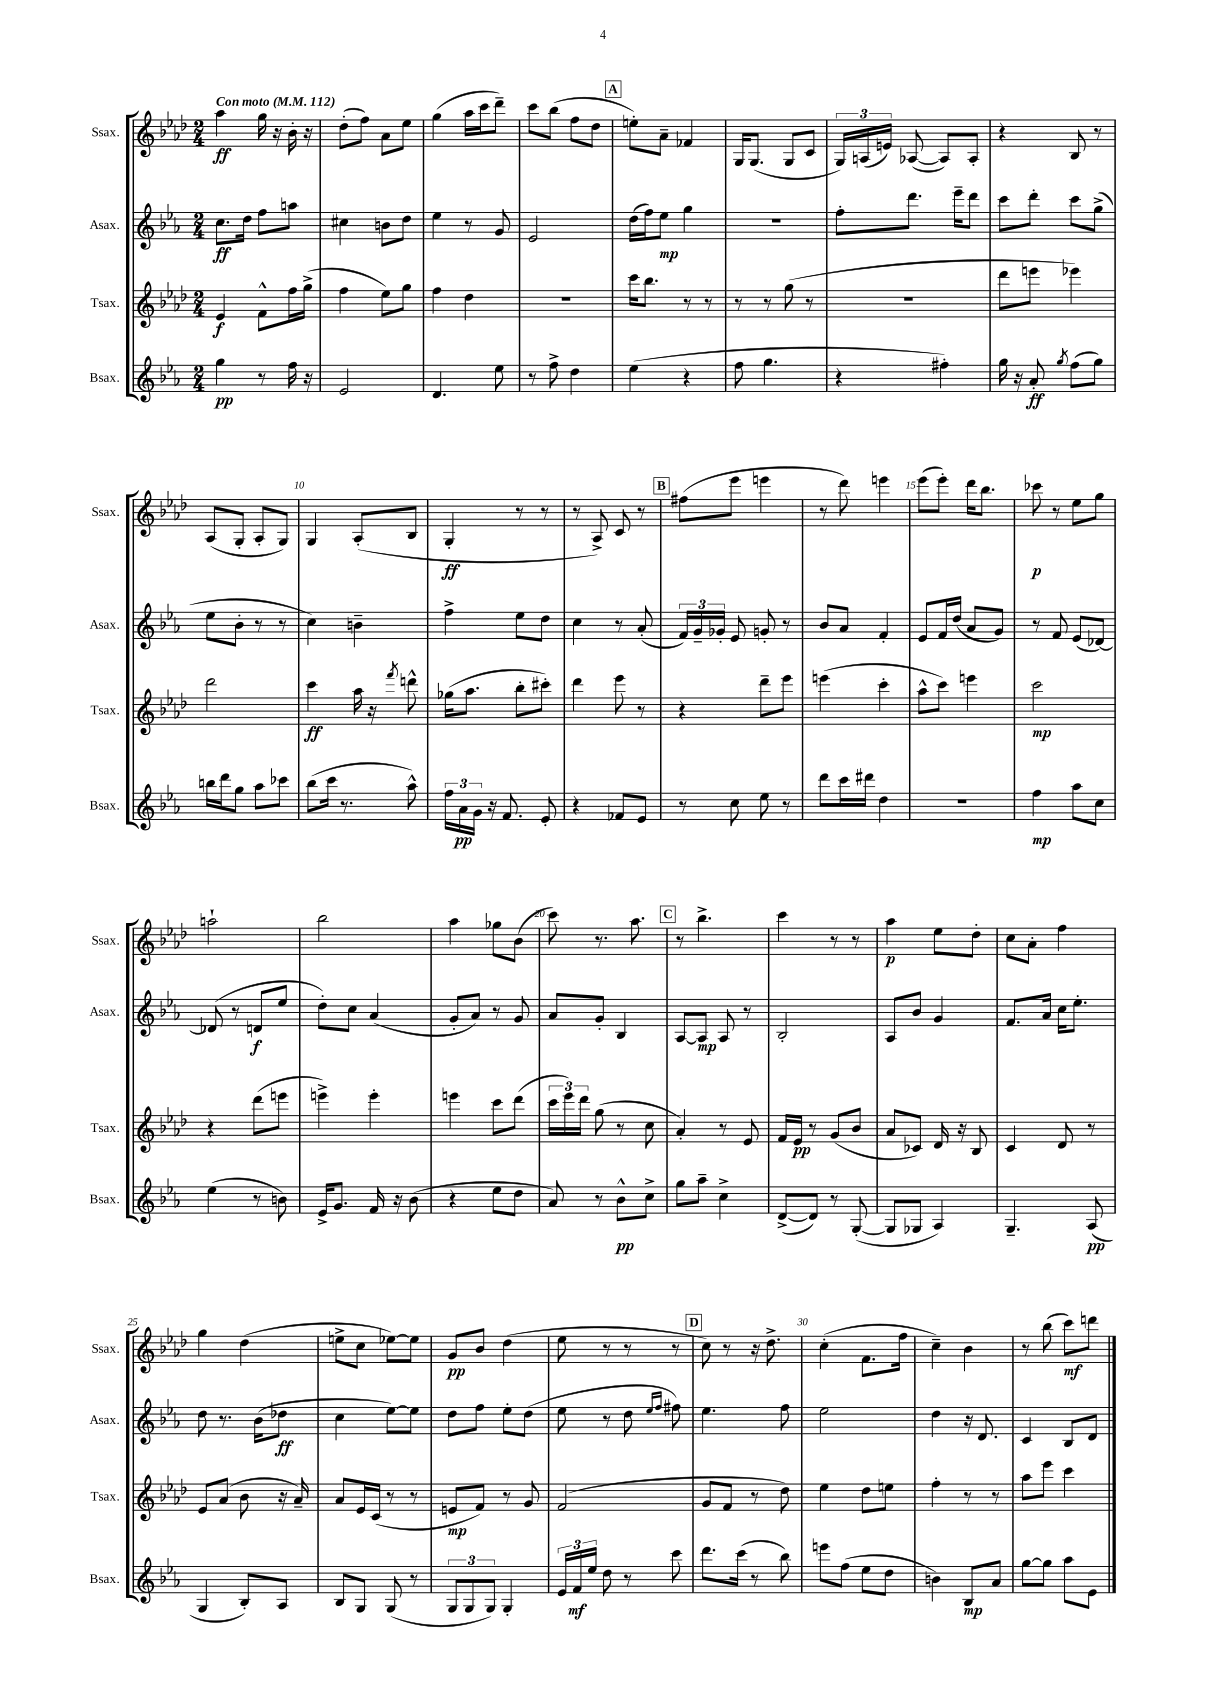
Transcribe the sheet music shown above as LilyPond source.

<<
\new StaffGroup <<
\new Staff = "s0" \with { instrumentName = "Ssax." shortInstrumentName = "Ssax." } {
    \clef treble \key aes \major \numericTimeSignature \time 2/4 \tempo "Con moto" 4 = 112
    \autoBeamOff aes''4\ff g''16 r16 bes'16-. r16 |
    des''8[-.( f''8]) aes'8[ ees''8] |
    g''4( aes''16[ c'''16 des'''8]--) |
    c'''8[ bes''8]( f''8[ des''8] |
    \mark \markup { \box "A" } e''8[-.) aes'8]-- fes'4 |
    g16[ g8.]( g8[ c'8] |
    \tuplet 3/2 { g16[) a16( e'16]) } aes8~( aes8[) aes8]-. |
    r4 bes8 r8 |
    aes8[( g8]-. aes8[-. g8]) |
    g4 aes8[-.( bes8] |
    g4-.\ff r8 r8 |
    r8 aes8->) c'8 r8 |
    \mark \markup { \box "B" } fis''8[( ees'''8] e'''4 |
    r8 des'''8) e'''4 |
    ees'''8[( ees'''8]-.) des'''16[ bes''8.] |
    ces'''8\p r8 ees''8[ g''8] |
    a''2-! |
    bes''2 |
    aes''4 ges''8[ bes'8]( |
    c'''8) r8. aes''8. |
    \mark \markup { \box "C" } r8 bes''4.-> |
    c'''4 r8 r8 |
    aes''4\p ees''8[ des''8]-. |
    c''8[ aes'8]-. f''4 |
    g''4 des''4( |
    e''8[-> c''8] ees''8[~) ees''8] |
    g'8[\pp bes'8] des''4( |
    ees''8 r8 r8 r8 |
    \mark \markup { \box "D" } c''8) r8 r16 des''8.-> |
    c''4-.( f'8.[ f''16] |
    c''4--) bes'4 |
    r8 bes''8( c'''8[\mf) d'''8] \bar "|." |
}
\new Staff = "s1" \with { instrumentName = "Asax." shortInstrumentName = "Asax." } {
    \clef treble \key ees \major \numericTimeSignature \time 2/4
    \autoBeamOff c''8.[\ff d''16] f''8[ a''8] |
    cis''4 b'8[ d''8] |
    ees''4 r8 g'8 |
    ees'2 |
    \mark \markup { \box "A" } d''16[( f''16) ees''8]\mp g''4 |
    R2 |
    f''8[-. d'''8.] ees'''16[-- d'''8] |
    c'''8[ d'''8]-. c'''8[ g''8]->( |
    ees''8[ bes'8]-. r8 r8 |
    c''4) b'4-- |
    f''4-> ees''8[ d''8] |
    c''4 r8 aes'8-.( |
    \mark \markup { \box "B" } \tuplet 3/2 { f'16[) g'16-- ges'16]-. } ees'8 g'8-. r8 |
    bes'8[ aes'8] f'4-. |
    ees'8[ f'16 d''16]( aes'8[ g'8]) |
    r8 f'8 ees'8[( des'8]~) |
    des'8( r8 d'8[\f ees''8] |
    d''8[-.) c''8] aes'4( |
    g'8[-. aes'8]) r8 g'8 |
    aes'8[ g'8]-. bes4 |
    \mark \markup { \box "C" } aes8[~ aes8]\mp aes8 r8 |
    bes2-. |
    aes8[ bes'8] g'4 |
    f'8.[ aes'16] c''16[ ees''8.]-. |
    d''8 r8. bes'16[( des''8]\ff |
    c''4 ees''8[~) ees''8] |
    d''8[ f''8] ees''8[-. d''8]( |
    ees''8 r8 d''8 \grace { ees''16[ f''16] } fis''8) |
    \mark \markup { \box "D" } ees''4. f''8 |
    ees''2 |
    d''4 r16 d'8. |
    c'4 bes8[ d'8] \bar "|." |
}
\new Staff = "s2" \with { instrumentName = "Tsax." shortInstrumentName = "Tsax." } {
    \clef treble \key aes \major \numericTimeSignature \time 2/4
    \autoBeamOff ees'4\f f'8[-^ f''16 g''16]->( |
    f''4 ees''8[) g''8] |
    f''4 des''4 |
    r2 |
    \mark \markup { \box "A" } c'''16[ bes''8.] r8 r8 |
    r8 r8 g''8( r8 |
    r2 |
    des'''8[ e'''8] ees'''4) |
    des'''2 |
    c'''4\ff aes''16 r16 \acciaccatura { f'''8 } d'''8-^ |
    ges''16[( aes''8.] bes''8[-. cis'''8]-.) |
    des'''4 ees'''8 r8 |
    \mark \markup { \box "B" } r4 des'''8[-- ees'''8] |
    e'''4( c'''4-. |
    aes''8[-^ c'''8]) e'''4 |
    c'''2\mp |
    r4 des'''8[( e'''8] |
    e'''4->) e'''4-. |
    e'''4 c'''8[ des'''8]( |
    \tuplet 3/2 { c'''16[ ees'''16) des'''16] } g''8( r8 c''8 |
    \mark \markup { \box "C" } aes'4-.) r8 ees'8 |
    f'16[ ees'16]\pp r8 g'8[( bes'8] |
    aes'8[ ces'8]) des'16 r16 bes8 |
    c'4 des'8 r8 |
    ees'8[ aes'8]( bes'8 r16 aes'16--) |
    aes'8[ ees'16 c'16]( r8 r8 |
    e'8[\mp f'8]) r8 g'8 |
    f'2( |
    \mark \markup { \box "D" } g'8[ f'8] r8 des''8) |
    ees''4 des''8[ e''8] |
    f''4-. r8 r8 |
    aes''8[ ees'''8] c'''4 \bar "|." |
}
\new Staff = "s3" \with { instrumentName = "Bsax." shortInstrumentName = "Bsax." } {
    \clef treble \key ees \major \numericTimeSignature \time 2/4
    \autoBeamOff g''4\pp r8 f''16 r16 |
    ees'2 |
    d'4. ees''8 |
    r8 f''8-> d''4 |
    \mark \markup { \box "A" } ees''4( r4 |
    f''8 g''4. |
    r4 fis''4-.) |
    g''16 r16 aes'8-.\ff \acciaccatura { g''8 } f''8[( g''8]) |
    b''16[ d'''16 g''8] aes''8[ ces'''8] |
    bes''8[( c'''16] r8. aes''8-^) |
    \tuplet 3/2 { f''16[ aes'16\pp g'16] } r16 f'8. ees'8-. |
    r4 fes'8[ ees'8] |
    \mark \markup { \box "B" } r8 c''8 ees''8 r8 |
    d'''8[ c'''16 dis'''16] d''4 |
    r2 |
    f''4\mp aes''8[ c''8] |
    ees''4( r8 b'8) |
    ees'16[-> g'8.] f'16 r16 bes'8( |
    r4 ees''8[ d''8] |
    aes'8) r8 bes'8[-^\pp c''8]-> |
    \mark \markup { \box "C" } g''8[ aes''8]-- c''4-> |
    d'8[~->( d'8]) r8 g8~-.( |
    g8[ ges8] aes4) |
    g4.-- aes8\pp( |
    g4 bes8[-.) aes8] |
    bes8[ g8] g8( r8 |
    \tuplet 3/2 { g8[ g8 g8]) } g4-. |
    \tuplet 3/2 { ees'16[ f'16\mf ees''16] } d''8 r8 c'''8 |
    \mark \markup { \box "D" } d'''8.[ c'''16]( r8 bes''8) |
    e'''8[ f''8]( ees''8[ d''8] |
    b'4) bes8[\mp aes'8] |
    g''8[~ g''8] aes''8[ ees'8] \bar "|." |
}
>>
>>
\layout { \context { \Score \override BarNumber.break-visibility = ##(#f #t #t) barNumberVisibility = #(every-nth-bar-number-visible 5) } }
